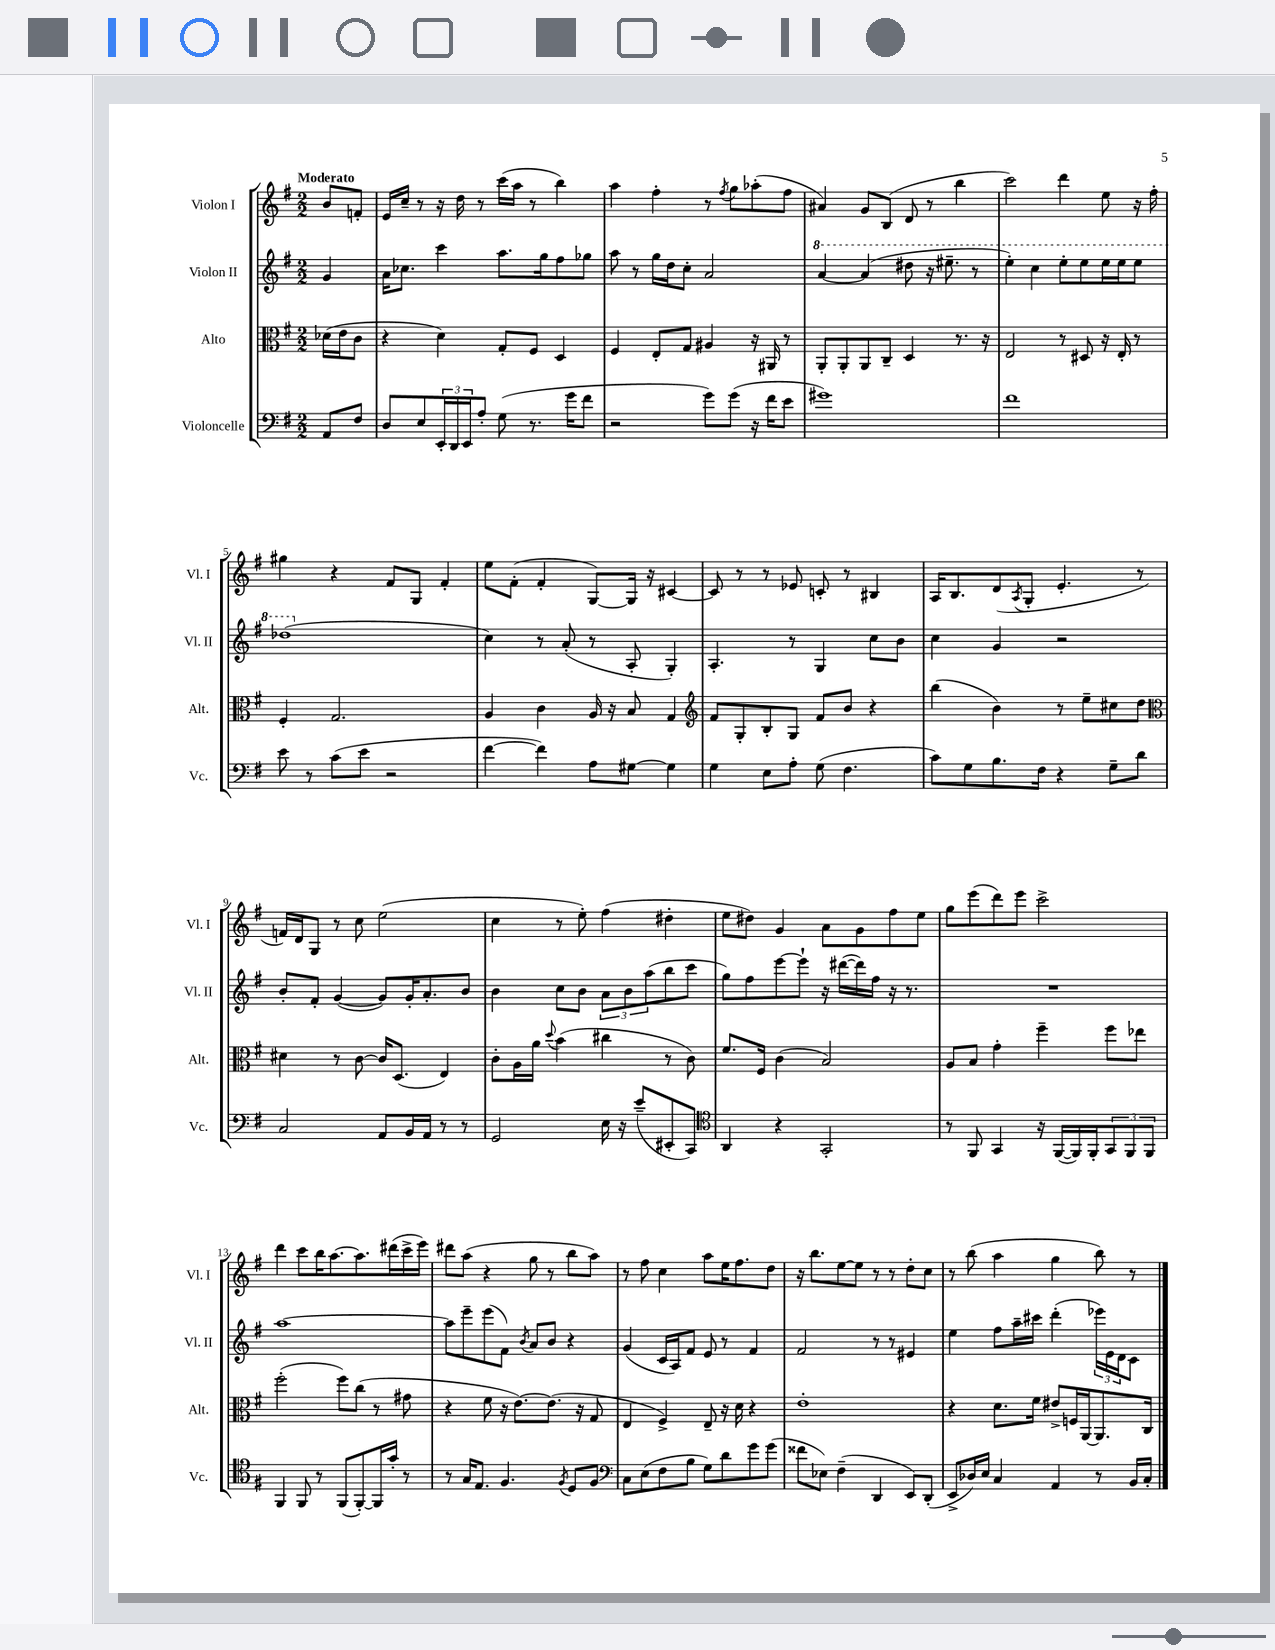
<<
\new StaffGroup <<
\new Staff = "s0" \with { instrumentName = "Violon I" shortInstrumentName = "Vl. I" } {
    \clef treble \key g \major \numericTimeSignature \time 2/2 \partial 4 \tempo "Moderato"
    b'8 f'8-. |
    e'16 c''16-- r8 r16 d''16 r8 c'''16( a''16 r8 b''4) |
    a''4 fis''4-. r8 \acciaccatura { fis''8 } g''8 aes''8-.( fis''8 |
    ais'4) g'8 b8( d'8 r8 b''4 |
    c'''2) d'''4 e''8 r16 fis''16-. |
    gis''4 r4 fis'8 g8 fis'4-. |
    e''8 fis'8-.( fis'4-. g8~) g16 r16 cis'4~ |
    cis'8 r8 r8 ees'8 c'8-. r8 bis4 |
    a16 b8. d'8( \acciaccatura { a8 } g8-. e'4.-. r8 |
    f'16) d'16 g8 r8 c''8 e''2( |
    c''4 r8 e''8-.) fis''4( dis''4-. |
    e''8 dis''8) g'4 a'8 g'8 fis''8 e''8 |
    g''8 e'''8( d'''8) e'''8 c'''2-> |
    d'''4 c'''8 b''16 a''8.~ a''8. dis'''16( c'''16-> e'''16) |
    dis'''8 a''8( r4 g''8 r8 b''8 a''8) |
    r8 fis''8 c''4 a''8 e''16 fis''8. d''8 |
    r16 b''8. e''8~ e''8 r8 r8 d''8-. c''8 |
    r8 b''8( a''4 g''4 b''8) r8 \bar "|." |
}
\new Staff = "s1" \with { instrumentName = "Violon II" shortInstrumentName = "Vl. II" } {
    \clef treble \key g \major \numericTimeSignature \time 2/2 \partial 4
    g'4 |
    a'16 ces''8. c'''4 a''8. g''16 fis''8 ges''8 |
    a''8 r8 g''16 d''16 c''8-. a'2 |
    \ottava #1 a''4~ a''4( dis'''8 r16 eis'''8.-- r8 |
    e'''4-.) c'''4 e'''8-. e'''8 e'''16 e'''16 e'''8 |
    des'''1( \ottava #0 |
    c''4) r8 a'8-.( r8 a8-. g4-.) |
    a4.-. r8 g4 c''8 b'8 |
    c''4 g'4 r2 |
    b'8-. fis'8-. g'4~( g'8) g'16-. a'8.-. b'8 |
    b'4 c''8 b'8 \tuplet 3/2 { a'8 b'8 a''8( } b''8 c'''8 |
    g''8) fis''8 e'''8~ e'''8-! r16 dis'''16~( dis'''16) fis''16 r16 r8. |
    R1 |
    a''1~ |
    a''8 e'''8-- e'''8( fis'8) \acciaccatura { b'8 } a'8 b'8 r4 |
    g'4( c'16 a16) fis'8 e'8 r8 fis'4 |
    fis'2 r8 r8 eis'4 |
    e''4 fis''8 a''16-- cis'''16 d'''4-.( \tuplet 3/2 { ees'''16) e'16 d'16 } c'8 \bar "|." |
}
\new Staff = "s2" \with { instrumentName = "Alto" shortInstrumentName = "Alt." } {
    \clef alto \key g \major \numericTimeSignature \time 2/2 \partial 4
    des'16( e'16 c'8 |
    r4 d'4) g8-. fis8 d4 |
    fis4 e8-. g8 ais4 r16 ais,16 r8 |
    a,8-. a,8-. a,8 c8-- d4 r8. r16 |
    e2 r8 dis8 r16 e16-. r8 |
    fis4-. g2. |
    a4 c'4 a16 r16 b8 g4 |
    \clef treble fis'8 g8-. b8-. g8 fis'8 b'8 r4 |
    b''4( b'4) r8 e''8-- cis''8 d''8 |
    \clef alto dis'4 r8 c'8~ c'16 d8.( e4) |
    c'8-. a16 a'16 \appoggiatura { d''8 } b'4( cis''4 r8 c'8) |
    fis'8. fis16 c'4( b2) |
    a8 b8 g'4-. fis''4-- fis''8 ees''8 |
    fis''2-.( fis''8) c''8( r8 gis'8 |
    r4 fis'8 r16 e'8.~) e'8.( r16 g8 |
    e4 fis4->) e8-- r16 d'16 r4 |
    e'1-. |
    r4 d'8. fis'16 eis'8-> f16 a,16~ a,8. c16 \bar "|." |
}
\new Staff = "s3" \with { instrumentName = "Violoncelle" shortInstrumentName = "Vc." } {
    \clef bass \key g \major \numericTimeSignature \time 2/2 \partial 4
    a,8 fis8 |
    d8 e8 \tuplet 3/2 { e,16-. d,16 e,16 } a8-. g8( r8. g'16 fis'8 |
    r2 g'8) g'8( r16 fis'16 e'8 |
    gis'1) |
    fis'1 |
    e'8 r8 c'8( e'8 r2 |
    fis'4~ fis'4) a8 gis8~ gis4 |
    g4 e8 a8-. g8( fis4. |
    c'8) g8 b8. fis16 r4 g8-- d'8 |
    c2 a,8 b,16 a,16 r8 r8 |
    g,2 e16 r16 e'8--( eis,8-. c,8) |
    \clef tenor a,4 r4 g,2-. |
    r8 fis,8 g,4 r16 fis,16~( fis,16) fis,16-. \tuplet 3/2 { g,8 fis,8 fis,8 } |
    fis,4 fis,8 r8 fis,8( fis,8~-.) fis,16 g'16-. r8 |
    r8 g16 e8. fis4. \acciaccatura { fis8 } d8 fis8 |
    \clef bass c8 e8( fis8 b8 g8) d'8 g'8 g'8( |
    fisis'8 ees8) fis4--( d,4 e,8) d,8-.( |
    e,8-> des16) e16 c4 a,4 r8 b,16 c16-. \bar "|." |
}
>>
>>
